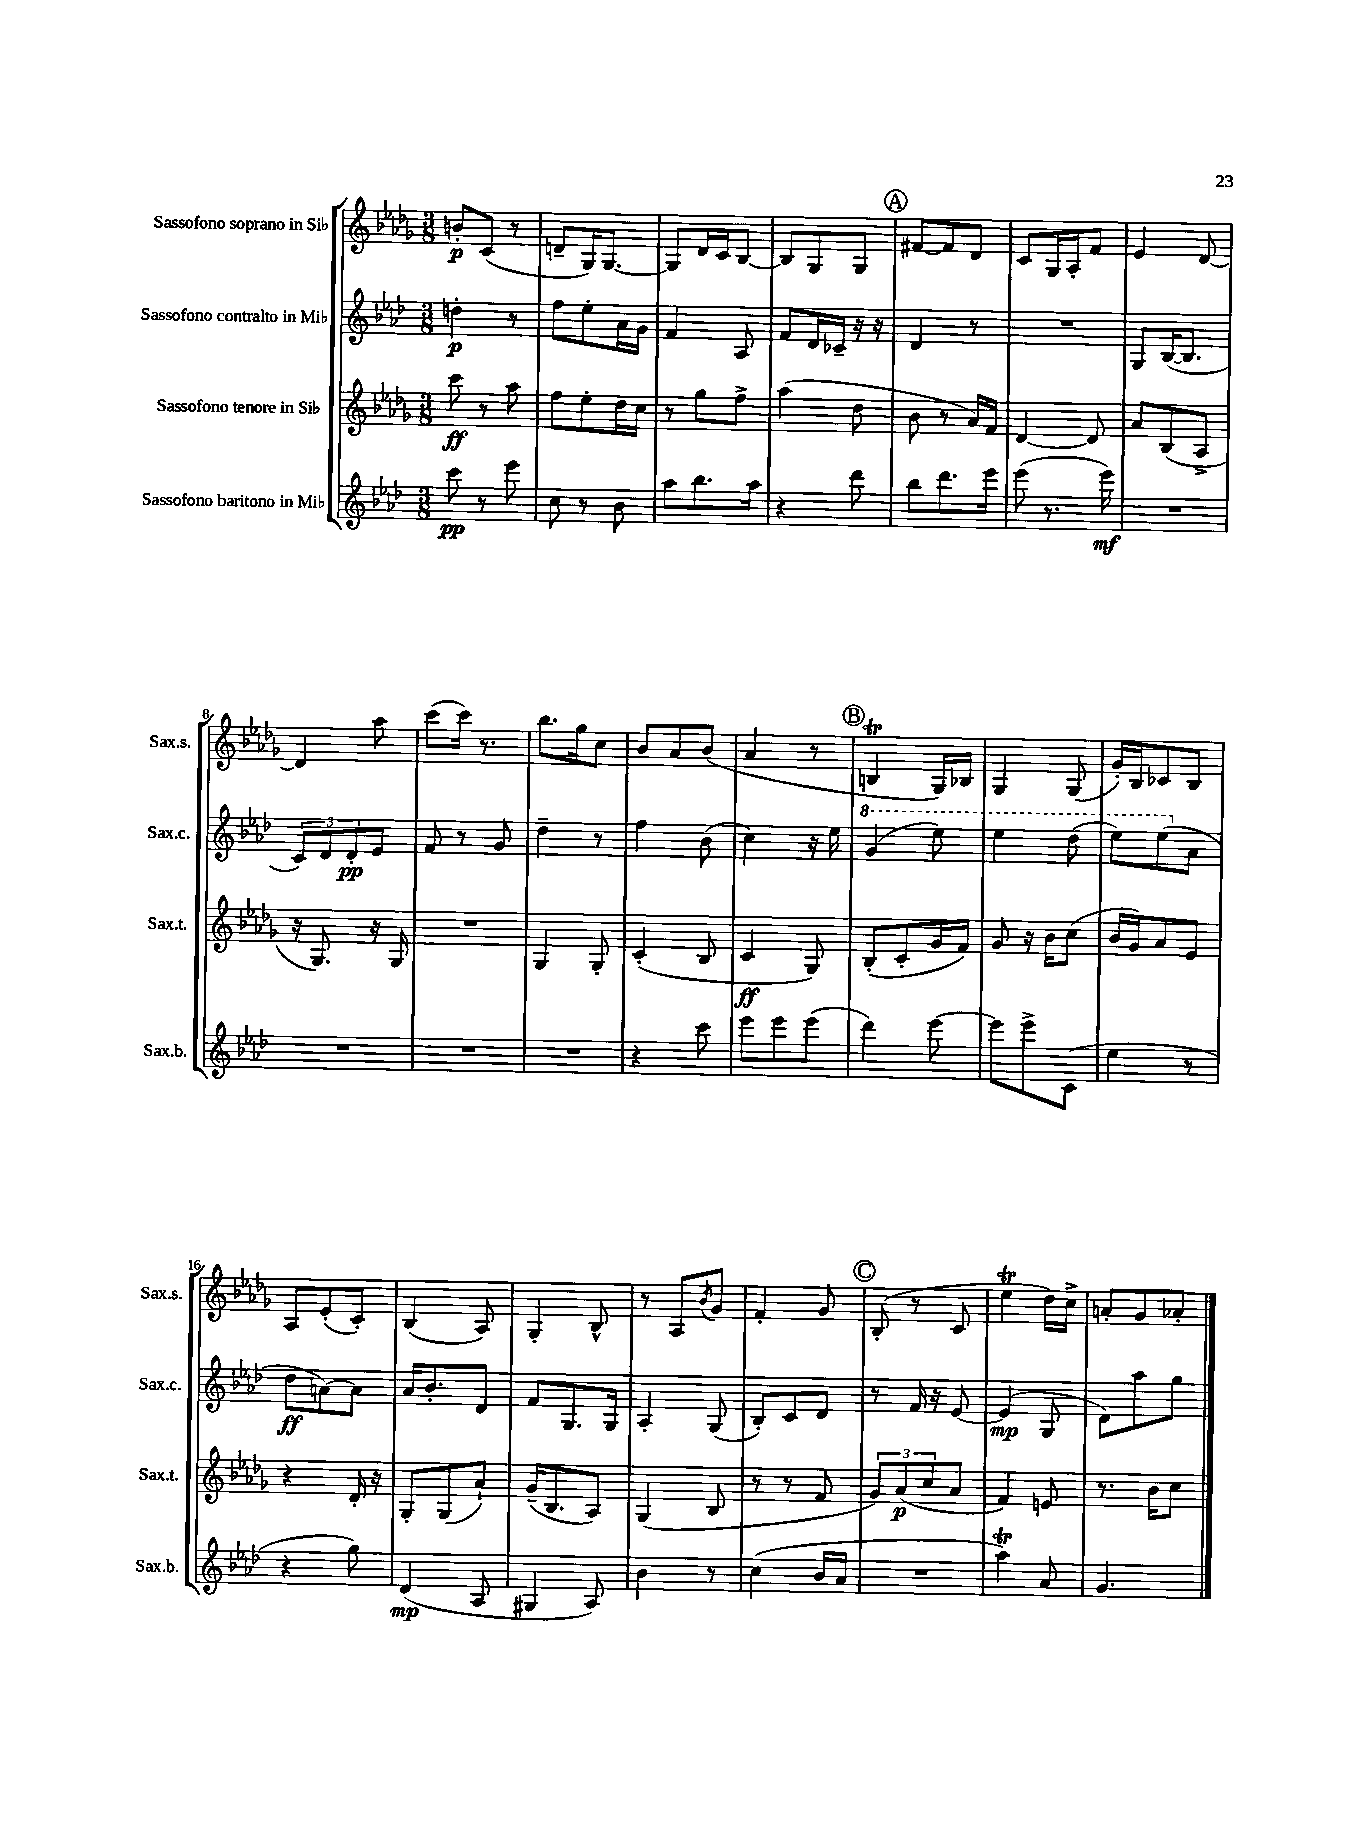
<<
\new StaffGroup <<
\new Staff = "s0" \with { instrumentName = "Sassofono soprano in Sib" shortInstrumentName = "Sax.s." } {
    \clef treble \key des \major \numericTimeSignature \time 3/8
    b'8-.\p c'8( r8 |
    d'8-- ges16) ges8.~ |
    ges8 des'16 c'16 bes8~ |
    bes8 ges8 ges8 |
    \mark \markup { \circle "A" } fis'8~ fis'8 des'8 |
    c'8 ges16 aes16-. f'8 |
    ees'4 des'8~ |
    des'4 aes''8 |
    c'''8( c'''16) r8. |
    bes''8. ges''16 c''8 |
    bes'8 aes'8 bes'8( |
    aes'4 r8 |
    \mark \markup { \circle "B" } b4\trill ges16) bes16 |
    ges4 ges8( |
    ges'16-.) bes16 ces'8 bes8 |
    aes8 ees'8-.( c'8-.) |
    bes4( aes8) |
    ges4-. bes8-^ |
    r8 aes8 \acciaccatura { bes'8 } ges'8 |
    f'4-. ges'8 |
    \mark \markup { \circle "C" } bes8-.( r8 c'8 |
    ees''4\trill des''16) c''16-> |
    a'8-. ges'8 aes'8-. \bar "|." |
}
\new Staff = "s1" \with { instrumentName = "Sassofono contralto in Mib" shortInstrumentName = "Sax.c." } {
    \clef treble \key aes \major \numericTimeSignature \time 3/8
    d''4-.\p r8 |
    f''8 ees''8-. aes'16 g'16 |
    f'4 aes8 |
    f'8 des'16 ces'16-- r16 r16 |
    \mark \markup { \circle "A" } des'4 r8 |
    R4. |
    g8 bes16~( bes8. |
    \tuplet 3/2 { c'8) des'8 des'8-.\pp } ees'8 |
    f'8 r8 g'8 |
    des''4-- r8 |
    f''4 bes'8( |
    c''4) r16 ees''16 |
    \mark \markup { \circle "B" } \ottava #1 g''4( ees'''8) |
    ees'''4 des'''8( |
    ees'''8) ees'''8( \ottava #0 aes'8 |
    des''8\ff a'8~) a'8 |
    aes'16 bes'8.-. des'8 |
    f'8 g8. g16 |
    aes4-. g8( |
    bes8-.) c'8 des'8 |
    \mark \markup { \circle "C" } r8 f'16 r16 ees'8~ |
    ees'4\mp( g8 |
    des'8) aes''8 g''8 \bar "|." |
}
\new Staff = "s2" \with { instrumentName = "Sassofono tenore in Sib" shortInstrumentName = "Sax.t." } {
    \clef treble \key des \major \numericTimeSignature \time 3/8
    c'''8\ff r8 aes''8 |
    f''8 ees''8-. des''16 c''16 |
    r8 ges''8 f''8-> |
    aes''4( des''8 |
    \mark \markup { \circle "A" } bes'8 r8 aes'16) f'16 |
    des'4~ des'8 |
    aes'8 bes8( aes8-> |
    r16 ges8.) r16 ges16 |
    R4. |
    ges4 ges8-. |
    c'4-.( bes8 |
    c'4\ff ges8) |
    \mark \markup { \circle "B" } bes8-.( c'8-. ges'16 f'16) |
    ges'8 r16 bes'16 c''8( |
    bes'16 ges'16) aes'8 ees'8 |
    r4 des'16-. r16 |
    ges8-. ges8( aes'8-!) |
    ges'16--( bes8. aes8) |
    ges4( bes8 |
    r8 r8 f'8 |
    \mark \markup { \circle "C" } \tuplet 3/2 { ges'8) aes'8\p( c''8 } aes'8 |
    f'4) e'8 |
    r8. bes'16 c''8 \bar "|." |
}
\new Staff = "s3" \with { instrumentName = "Sassofono baritono in Mib" shortInstrumentName = "Sax.b." } {
    \clef treble \key aes \major \numericTimeSignature \time 3/8
    c'''8\pp r8 ees'''8 |
    c''8 r8 bes'8 |
    aes''8 bes''8. aes''16 |
    r4 des'''8 |
    \mark \markup { \circle "A" } bes''8 des'''8. ees'''16 |
    ees'''8( r8. ees'''16\mf) |
    R4. |
    R4. |
    R4. |
    R4. |
    r4 c'''8 |
    ees'''8 ees'''8 ees'''8( |
    \mark \markup { \circle "B" } des'''4) ees'''8~ |
    ees'''8 ees'''8-> c'8( |
    ees''4 r8 |
    r4 g''8) |
    des'4\mp( aes8 |
    gis4 aes8) |
    bes'4 r8 |
    c''4( bes'16 aes'16 |
    \mark \markup { \circle "C" } R4. |
    aes''4\trill) aes'8 |
    g'4. \bar "|." |
}
>>
>>
